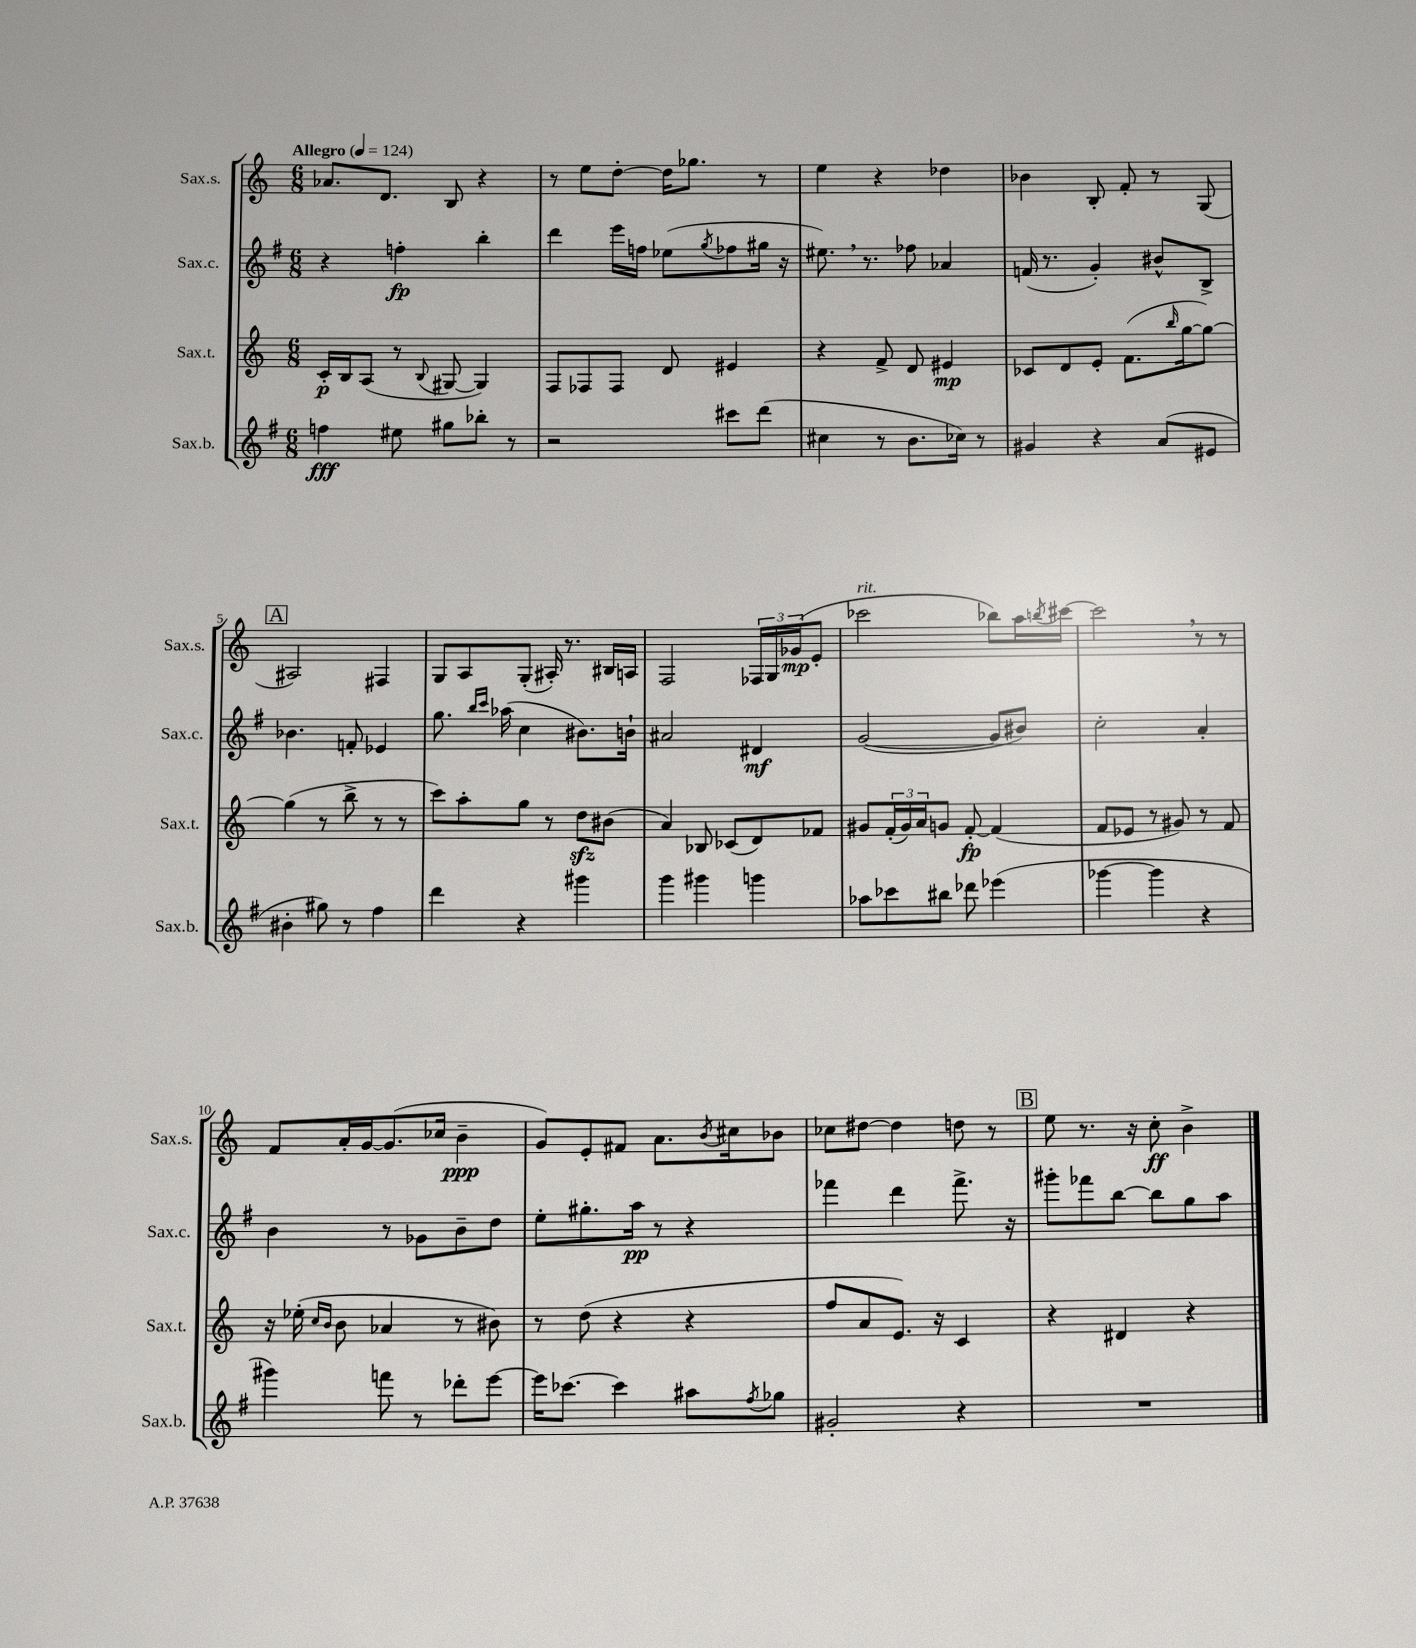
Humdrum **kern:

**kern	**dynam	**kern	**dynam	**kern	**dynam	**kern	**dynam
*part4	*part4	*part3	*part3	*part2	*part2	*part1	*part1
*staff4	*staff4	*staff3	*staff3	*staff2	*staff2	*staff1	*staff1
*I"Sax.b.	*	*I"Sax.t.	*	*I"Sax.c.	*	*I"Sax.s.	*
*I'Sax.b.	*	*I'Sax.t.	*	*I'Sax.c.	*	*I'Sax.s.	*
*clefG2	*	*clefG2	*	*clefG2	*	*clefG2	*
*k[f#]	*	*k[]	*	*k[f#]	*	*k[]	*
*M6/8	*	*M6/8	*	*M6/8	*	*M6/8	*
*MM124	*	*MM124	*	*MM124	*	*MM124	*
=1	=1	=1	=1	=1	=1	=1	=1
!	!	!	!	!	!	!LO:TX:a:B:t=Allegro	!
4ffn\	fff	16c'/LL	p	4r	.	8.a-X/L	.
.	.	16B/J	.	.	.	.	.
.	.	(8A/J	.	.	.	.	.
.	.	.	.	.	.	8.d/J	.
8ee#X\	.	8r	.	4ffn'\	fp	.	.
.	.	8qqB/	.	.	.	.	.
8gg#X\L	.	[8G#X/	.	.	.	8B/	.
8bb-X'\J	.	4G#/])	.	4bb'\	.	4r	.
8r	.	.	.	.	.	.	.
=2	=2	=2	=2	=2	=2	=2	=2
2r	.	8F/L	.	4ddd\	.	8r	.
.	.	8F-X/	.	.	.	8ee\L	.
.	.	8F-/J	.	16eee\LL	.	[8dd'\J	.
.	.	.	.	16ffn\JJ	.	.	.
.	.	8d/	.	(8ee-X\L	.	16dd\KL]	.
.	.	.	.	.	.	8.gg-X\J	.
.	.	.	.	8qgg/	.	.	.
8ccc#X\L	.	4e#X/	.	8ff-X\	.	.	.
(8ddd\J	.	.	.	16gg#X\Jk	.	8r	.
.	.	.	.	16r	.	.	.
=3	=3	=3	=3	=3	=3	=3	=3
4cc#X\	.	4r	.	8.ee#X,\)	.	4ee\	.
.	.	.	.	8.r	.	.	.
8r	.	8f^/	.	.	.	4r	.
8.b\L	.	8d/	.	8ff-X\	.	.	.
.	.	4e#X/	mp	4a-X/	.	4dd-X\	.
16cc-X\Jk)	.	.	.	.	.	.	.
8r	.	.	.	.	.	.	.
=4	=4	=4	=4	=4	=4	=4	=4
4g#X/	.	8c-X/L	.	(16fn/	.	4b-X\	.
.	.	.	.	8.r	.	.	.
.	.	8d/	.	.	.	.	.
4r	.	8e'/J	.	4g'/)	.	8B'/	.
.	.	(8.f\L	.	.	.	8f'/	.
(8a/L	.	.	.	8b#X^^/L	.	8r	.
.	.	16qqbb/	.	.	.	.	.
.	.	[16gg\k	.	.	.	.	.
8e#X/J	.	8gg\J_)	.	8B^/J	.	(8G/	.
!!LO:LB:g=z
!!LO:REH:place=s1:t=A
=5	=5	=5	=5	=5	=5	=5	=5
4b#X'\	.	(4gg\]	.	4.b-X\	.	2A#X/)	.
8gg#X\)	.	8r	.	.	.	.	.
8r	.	8bb^\	.	8fn'/	.	.	.
4ff#\	.	8r	.	4e-X/	.	4F#X/	.
.	.	8r	.	.	.	.	.
=6	=6	=6	=6	=6	=6	=6	=6
4ddd\	.	8ccc\L)	.	8.gg\	.	8G/L	.
.	.	8aa'\	.	.	.	8A/	.
.	.	.	.	16qqbb/LL	.	.	.
.	.	.	.	16qqccc/JJ	.	.	.
.	.	.	.	(16aa-X\	.	.	.
4r	.	8gg\J	.	4cc\	.	(8G'/J	.
.	.	8r	.	.	.	16A#X'/)	.
.	.	.	.	.	.	8.r	.
4ggg#X\	.	8ddzz\L	.	8.b#X\L)	.	.	.
.	.	(8b#X\J	.	.	.	16B#X/LL	.
.	.	.	.	16bn`\Jk	.	16An/JJ	.
=7	=7	=7	=7	=7	=7	=7	=7
4ggg\	.	4a/)	.	2a#X/	.	2F/	.
4ggg#X\	.	8B-X/	.	.	.	.	.
.	.	(8c-X/L	.	.	.	.	.
4gggn\	.	8d/)	.	4d#X/	mf	24F-X/LL	.
.	.	.	.	.	.	24G/	.
.	.	.	.	.	.	(24g-X/J	mp
.	.	8f-X/J	.	.	.	8e'/J	.
=8	=8	=8	=8	=8	=8	=8	=8
!	!	!	!	!	!	!LO:TX:a:i:t=rit.	!
8aa-X\L	.	8g#X/L	.	([2g/	.	2ccc-X\	.
8ccc-X\	.	(24f'/L	.	.	.	.	.
.	.	24g#/)	.	.	.	.	.
.	.	24a/J	.	.	.	.	.
8bb#X\J	.	8gn/J	.	.	.	.	.
8ddd-X\	.	[8f'/	fp	.	.	.	.
(4eee-X\	.	(4f/]	.	8g/L]	.	8bb-X\L)	.
.	.	.	.	8b#X/J)	.	16aa\L	.
.	.	.	.	.	.	8qbbn/	.
.	.	.	.	.	.	[16ccc#X\JJ	.
=9	=9	=9	=9	=9	=9	=9	=9
[4ggg-X\	.	8f/L	.	2cc'\	.	2ccc#,\]	.
.	.	8e-X/J	.	.	.	.	.
4ggg-\]	.	8r	.	.	.	.	.
.	.	8g#X/)	.	.	.	.	.
4r	.	8r	.	4a'/	.	8r	.
.	.	8f/	.	.	.	8r	.
!!LO:LB:g=z
=10	=10	=10	=10	=10	=10	=10	=10
4ggg#X\)	.	16r	.	4b\	.	8f/L	.
.	.	(16ee-X'\	.	.	.	.	.
.	.	16qqcc/LL	.	.	.	.	.
.	.	16qqb/JJ	.	.	.	.	.
.	.	8b\	.	.	.	16a'/L	.
.	.	.	.	.	.	[16g/J	.
8fffn\	.	4a-X/	.	8r	.	(8.g/]	.
8r	.	.	.	8g-X\L	.	.	.
.	.	.	.	.	.	16cc-X/Jk	.
8ddd-X'\L	.	8r	.	8b~\	.	4b~\	ppp
[8eee\J	.	8b#X\)	.	8dd\J	.	.	.
=11	=11	=11	=11	=11	=11	=11	=11
16eee\KL]	.	8r	.	8ee'\L	.	8g/L)	.
[8.ccc-X\J	.	.	.	.	.	.	.
.	.	(8dd\	.	8.gg#X'\	.	8e'/	.
4ccc-\]	.	4r	.	.	.	8f#X/J	.
.	.	.	.	16aa\Jk	pp	.	.
.	.	.	.	8r	.	8.a\L	.
8aa#X\L	.	4r	.	4r	.	.	.
.	.	.	.	.	.	8qb/	.
.	.	.	.	.	.	16cc#X\k	.
8qff#/	.	.	.	.	.	.	.
8gg-X\J	.	.	.	.	.	8b-X\J	.
=12	=12	=12	=12	=12	=12	=12	=12
2g#X'/	.	8ff/L	.	4fff-X\	.	8cc-X\L	.
.	.	8a/	.	.	.	[8dd#X\J	.
.	.	8.e/J)	.	4ddd\	.	4dd#\]	.
.	.	16r	.	.	.	.	.
4r	.	4c/	.	8.fff-^\	.	8ddn\	.
.	.	.	.	.	.	8r	.
.	.	.	.	16r	.	.	.
!!LO:REH:place=s1:t=B
=13	=13	=13	=13	=13	=13	=13	=13
2.r	.	4r	.	8ggg#X'\L	.	8ee\	.
.	.	.	.	8fff-X\	.	8.r	.
.	.	4d#X/	.	[8bb\J	.	.	.
.	.	.	.	.	.	16r	.
.	.	.	.	8bb\L]	.	8cc'\	ff
.	.	4r	.	8gg\	.	4b^\	.
.	.	.	.	8aa\J	.	.	.
==	==	==	==	==	==	==	==
*-	*-	*-	*-	*-	*-	*-	*-
